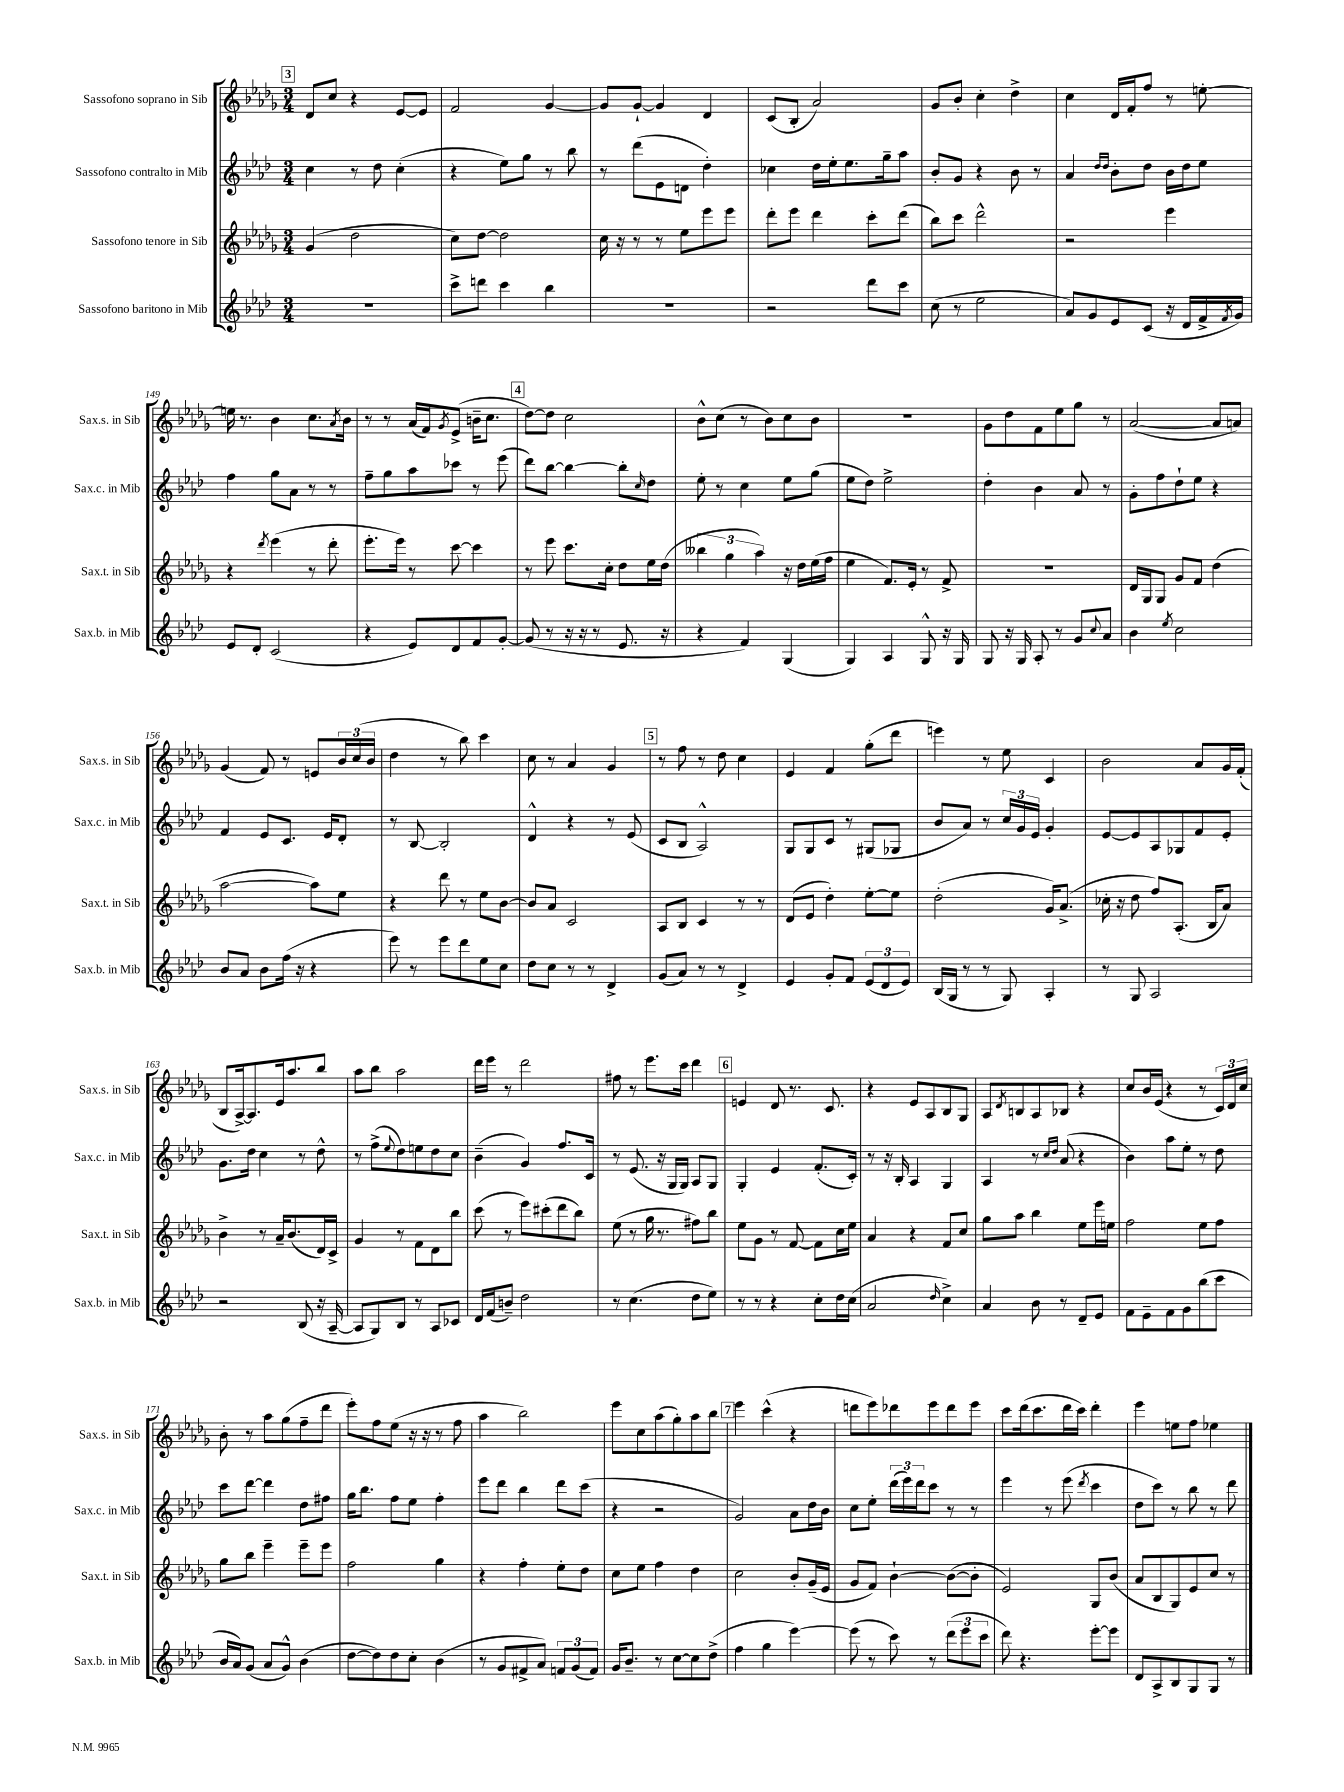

**kern	**kern	**kern	**kern
*staff4	*staff3	*staff2	*staff1
*clefG2	*clefG2	*clefG2	*clefG2
*k[b-e-a-d-]	*k[b-e-a-d-g-]	*k[b-e-a-d-]	*k[b-e-a-d-g-]
*M3/4	*M3/4	*M3/4	*M3/4
2.r	(4g-	4cc	8d-
.	.	.	8cc
.	2dd-	8r	4r
.	.	8dd-	.
.	.	(4cc'	[8e-
.	.	.	8e-]
=	=	=	=
8ccc^	8cc)	4r	2f
8ddd	[8dd-	.	.
4ccc	2dd-]	8ee-)	.
.	.	8gg	.
4bb-	.	8r	[4g-
.	.	8bb-	.
=	=	=	=
2.r	16cc	8r	8g-]
.	16r	.	.
.	8r	(8ddd-	[8g-`
.	8r	8e-	4g-]
.	8ee-	8d	.
.	8eee-	4dd-')	4d-
.	8eee-	.	.
=	=	=	=
2r	8ddd-'	4cc-	(8c
.	8eee-	.	8B-'
.	4ddd-	16dd-	2a-)
.	.	16ee-'	.
.	.	8.ee-	.
8ddd-	8ccc'	.	.
.	.	16gg~	.
8ccc	(8ddd-	8aa-	.
=	=	=	=
(8cc	8bb-)	8b-'	8g-
8r	8ccc	8g	8b-'
2ee-	2ddd-^^	4r	4cc'
.	.	8b-	4dd-^
.	.	8r	.
=	=	=	=
8a-)	2r	4a-	4cc
8g	.	.	.
.	.	16qqdd-	.
.	.	16qqdd-	.
8e-	.	8b-'	16d-
.	.	.	16f'
(8c	.	8dd-	8ff
16r	4eee-	16b-	8r
16d-	.	16dd-	.
16f^	.	8ee-	[8ee'
8qf	.	.	.
16g)	.	.	.
=	=	=	=
8e-	4r	4ff	16ee]
.	.	.	8.r
8d-'	.	.	.
.	8qddd-	.	.
(2c	(4eee-	8gg	4b-
.	.	8a-	.
.	8r	8r	8.cc
.	8ddd-'	8r	.
.	.	.	8qa-
.	.	.	16b-
=	=	=	=
4r	8.eee-'	8ff~	8r
.	.	8gg	8r
.	16eee-)	.	.
8e-)	8r	8aa-	(16a-
.	.	.	16f)
.	.	.	8qg-
8d-	[8ccc	8ccc-	(8e-^
8f	4ccc]	8r	16b~
.	.	.	8.cc
[8g'	.	(8eee-	.
=	=	=	=
(8g]	8r	8ddd-)	[8dd-)
8r	8eee-	[8bb-	8dd-]
16r	8.ccc	4bb-_	2cc
16r	.	.	.
8r	.	.	.
.	16cc'	.	.
8.e-	8dd-	8bb-']	.
.	.	16qqcc	.
.	16ee-	8dd-	.
16r	(16dd-	.	.
=	=	=	=
4r	6bb--	8ee-'	8b-^^
.	.	8r	(8cc
.	6gg-	.	.
4f)	.	4cc	8r
.	6aa-)	.	.
.	.	.	8b-)
(4G	16r	8ee-	8cc
.	16dd-	.	.
.	(16ee-	(8gg	8b-
.	16ff	.	.
=	=	=	=
4G)	4ee-	8ee-	2.r
.	.	8dd-)	.
4A-	8.f)	2ee-^	.
.	16e-'	.	.
8G^^	8r	.	.
16r	8f^	.	.
16G	.	.	.
=	=	=	=
8G	2.r	4dd-'	8g-
16r	.	.	8dd-
16G	.	.	.
8A-'	.	4b-	8f
8r	.	.	8ee-
8g	.	8a-	8gg-
8qqcc	.	.	.
8a-	.	8r	8r
=	=	=	=
4b-	16d-	8g'	([2a-
.	16G-	.	.
.	8G-	8ff	.
8qee-	.	.	.
2cc	8g-	8dd-`	.
.	8f	8ee-	.
.	(4dd-	4r	8a-]
.	.	.	8a)
=	=	=	=
8b-	[2aa-	4f	(4g-
8a-	.	.	.
8b-	.	8e-	8f)
(16ff	.	8.c	8r
16r	.	.	.
4r	8aa-])	.	8e
.	.	16e-	.
.	8ee-	8d-'	24b-
.	.	.	(24cc
.	.	.	24b-
=	=	=	=
8eee-)	4r	8r	4dd-
8r	.	[8B-	.
8eee-	8ddd-	2B-']	8r
8ddd-	8r	.	8bb-)
8ee-	8ee-	.	4ccc
8cc	[8b-	.	.
=	=	=	=
8dd-	8b-]	4d-^^	8cc
8cc	8a-	.	8r
8r	2c	4r	4a-
8r	.	.	.
4d-^	.	8r	4g-
.	.	(8e-	.
=	=	=	=
(8g	8A-	8c	8r
8a-)	8B-	8B-	8ff
8r	4c	2A-^^)	8r
8r	.	.	8dd-
4d-^	8r	.	4cc
.	8r	.	.
=	=	=	=
4e-	(8d-	8G	4e-
.	8e-	8G	.
8g'	4dd-')	8c	4f
8f	.	8r	.
(12e-	[8ee-'	(8G#	(8gg-'
12d-	.	.	.
.	8ee-]	8G-	8ddd-
12e-)	.	.	.
=	=	=	=
(16B-	(2dd-'	8b-	4eee)
16G	.	.	.
8r	.	8a-)	.
8r	.	8r	8r
8G)	.	24cc	8ee-
.	.	24g	.
.	.	24e-	.
4A-'	16g-)	4g'	4c
.	(8.a-^	.	.
=	=	=	=
8r	16cc-'	[8e-	2b-
.	16r	.	.
8G	8dd-	8e-]	.
2A-	8ff)	8A-	.
.	(8.A-'	8G-	.
.	.	8f	8a-
.	16B-	.	.
.	8a-)	8e-'	16g-
.	.	.	(16f'
=	=	=	=
2r	4b-^	8.g	8B-
.	.	.	[16A-^)
.	.	16dd-	8.A-]
.	8r	4cc	.
.	16a-~	.	16e-
.	(8.b-	.	8.aa-
(8B-	.	8r	.
16r	16d-)	8dd-^^	8bb-
[16A-~	16c^	.	.
=	=	=	=
8A-]	4g-	8r	8aa-
8G)	.	(8ff^	8bb-
.	.	8qqee-	.
8B-	8r	8dd-)	2aa-
8r	8f	8ee	.
8A-	8d-	8dd-	.
8c-	8bb-	8cc	.
=	=	=	=
16d-	(8ccc	(4b-~	16ddd-
(16f	.	.	16eee-
8b~)	8r	.	8r
2dd-	8eee-)	4g)	2ddd-
.	(8ccc#'	.	.
.	8ddd-	8.ff	.
.	8bb-)	.	.
.	.	16c	.
=	=	=	=
8r	(8ee-	8r	8ff#
(4.cc	8r	(8.e-	8r
.	16gg-	.	8.eee-
.	8.r	16r	.
.	.	16G	.
.	.	16G)	16ccc
8dd-	8ff#)	8A-	4ddd-
8ee-)	8bb-	8G	.
=	=	=	=
8r	8ee-	4G'	4e
8r	8g-	.	.
4r	8r	4e-	8d-
.	[8f	.	8.r
8cc'	8f]	(8.f'	.
.	.	.	8.c
16dd-	16cc	.	.
(16cc	16ee-	16c')	.
=	=	=	=
2a-	4a-	8r	4r
.	.	16r	.
.	.	16B-'	.
.	4r	4A-	8e-
.	.	.	8A-
16qqdd-	.	.	.
4cc^)	8f	4G	8B-
.	8cc	.	8G-
=	=	=	=
4a-	8gg-	4A-	8A-
.	.	.	8qd-
.	8aa-	.	8B
8b-	4bb-	8r	8A-
.	.	16qqcc	.
.	.	16qqdd-	.
8r	.	(8a-	8B-
8d-~	8ee-	4r	4r
8e-	16eee-	.	.
.	16ee	.	.
=	=	=	=
8f	2ff	4b-)	8cc
8e-~	.	.	16b-
.	.	.	(16e-
8f	.	8aa-	4r
8g	.	8ee-'	.
(8bb-	8ee-	8r	8r
8ccc	8ff	8dd-	24c)
.	.	.	24d-
.	.	.	24cc
=	=	=	=
16b-	8gg-	8ccc	8b-'
16a-)	.	.	.
(8g	8bb-	[8ddd-	8r
8a-	4eee-~	4ddd-]	8aa-
8g^^)	.	.	(8gg-
(4b-	8eee-~	8dd-	8ff~
.	8eee-	8ff#	8ddd-
=	=	=	=
[8dd-	2ff	16gg	8eee-')
.	.	8.bb-	.
8dd-])	.	.	8ff
8dd-	.	8ff	(8ee-
8cc'	.	8ee-	16r
.	.	.	16r
(4b-	4gg-	4ff'	8r
.	.	.	8ff
=	=	=	=
8r	4r	8eee-	4aa-
8g	.	8ddd-	.
8f#^	4ff'	4bb-	2bb-)
8a-)	.	.	.
12f	8ee-'	8ddd-	.
(12g	.	.	.
.	8dd-	(8ccc	.
12f)	.	.	.
=	=	=	=
16g	8cc	4r	8eee-
8.b-~	.	.	.
.	8ee-	.	8cc
8r	4ff	2r	(8aa-
[8cc	.	.	8gg-')
8cc]	4dd-	.	8aa-
(8dd-^	.	.	8bb-
=	=	=	=
4ff	2cc	2g)	4eee-
4gg	.	.	(4ccc^^
[4eee-)	8b-'	8a-	4r
.	(16g-~	16dd-	.
.	16e-	16b-	.
=	=	=	=
(8eee-]	8g-	8cc	8ddd
8r	8f)	8ee-'	8eee-)
8ccc)	[4b-`	(24ddd-	8ddd-
.	.	24eee-)	.
.	.	24ddd-	.
8r	.	8ccc	8eee-
(12ddd-	(8b-_	8r	8ddd-
12eee-	.	.	.
.	8b-']	8r	8eee-
12ccc	.	.	.
=	=	=	=
8ddd-)	2e-)	4eee-	8ccc
4.r	.	.	(16ddd-
.	.	.	8.ccc
.	.	8r	.
.	.	(8eee-	16ddd-
.	.	.	16ccc)
.	.	8qddd-	.
[8eee-'	8G-	4ccc	4ddd-'
8eee-]	(8b-	.	.
=	=	=	=
8d-	8a-	8dd-	4eee-
8A-^	8B-	8ccc)	.
8B-	8G-)	8r	8ee
8G	8e-	8bb-	8ff
8G	8cc	8r	4ee-
8r	8r	8ddd-	.
==	==	==	==
*-	*-	*-	*-
